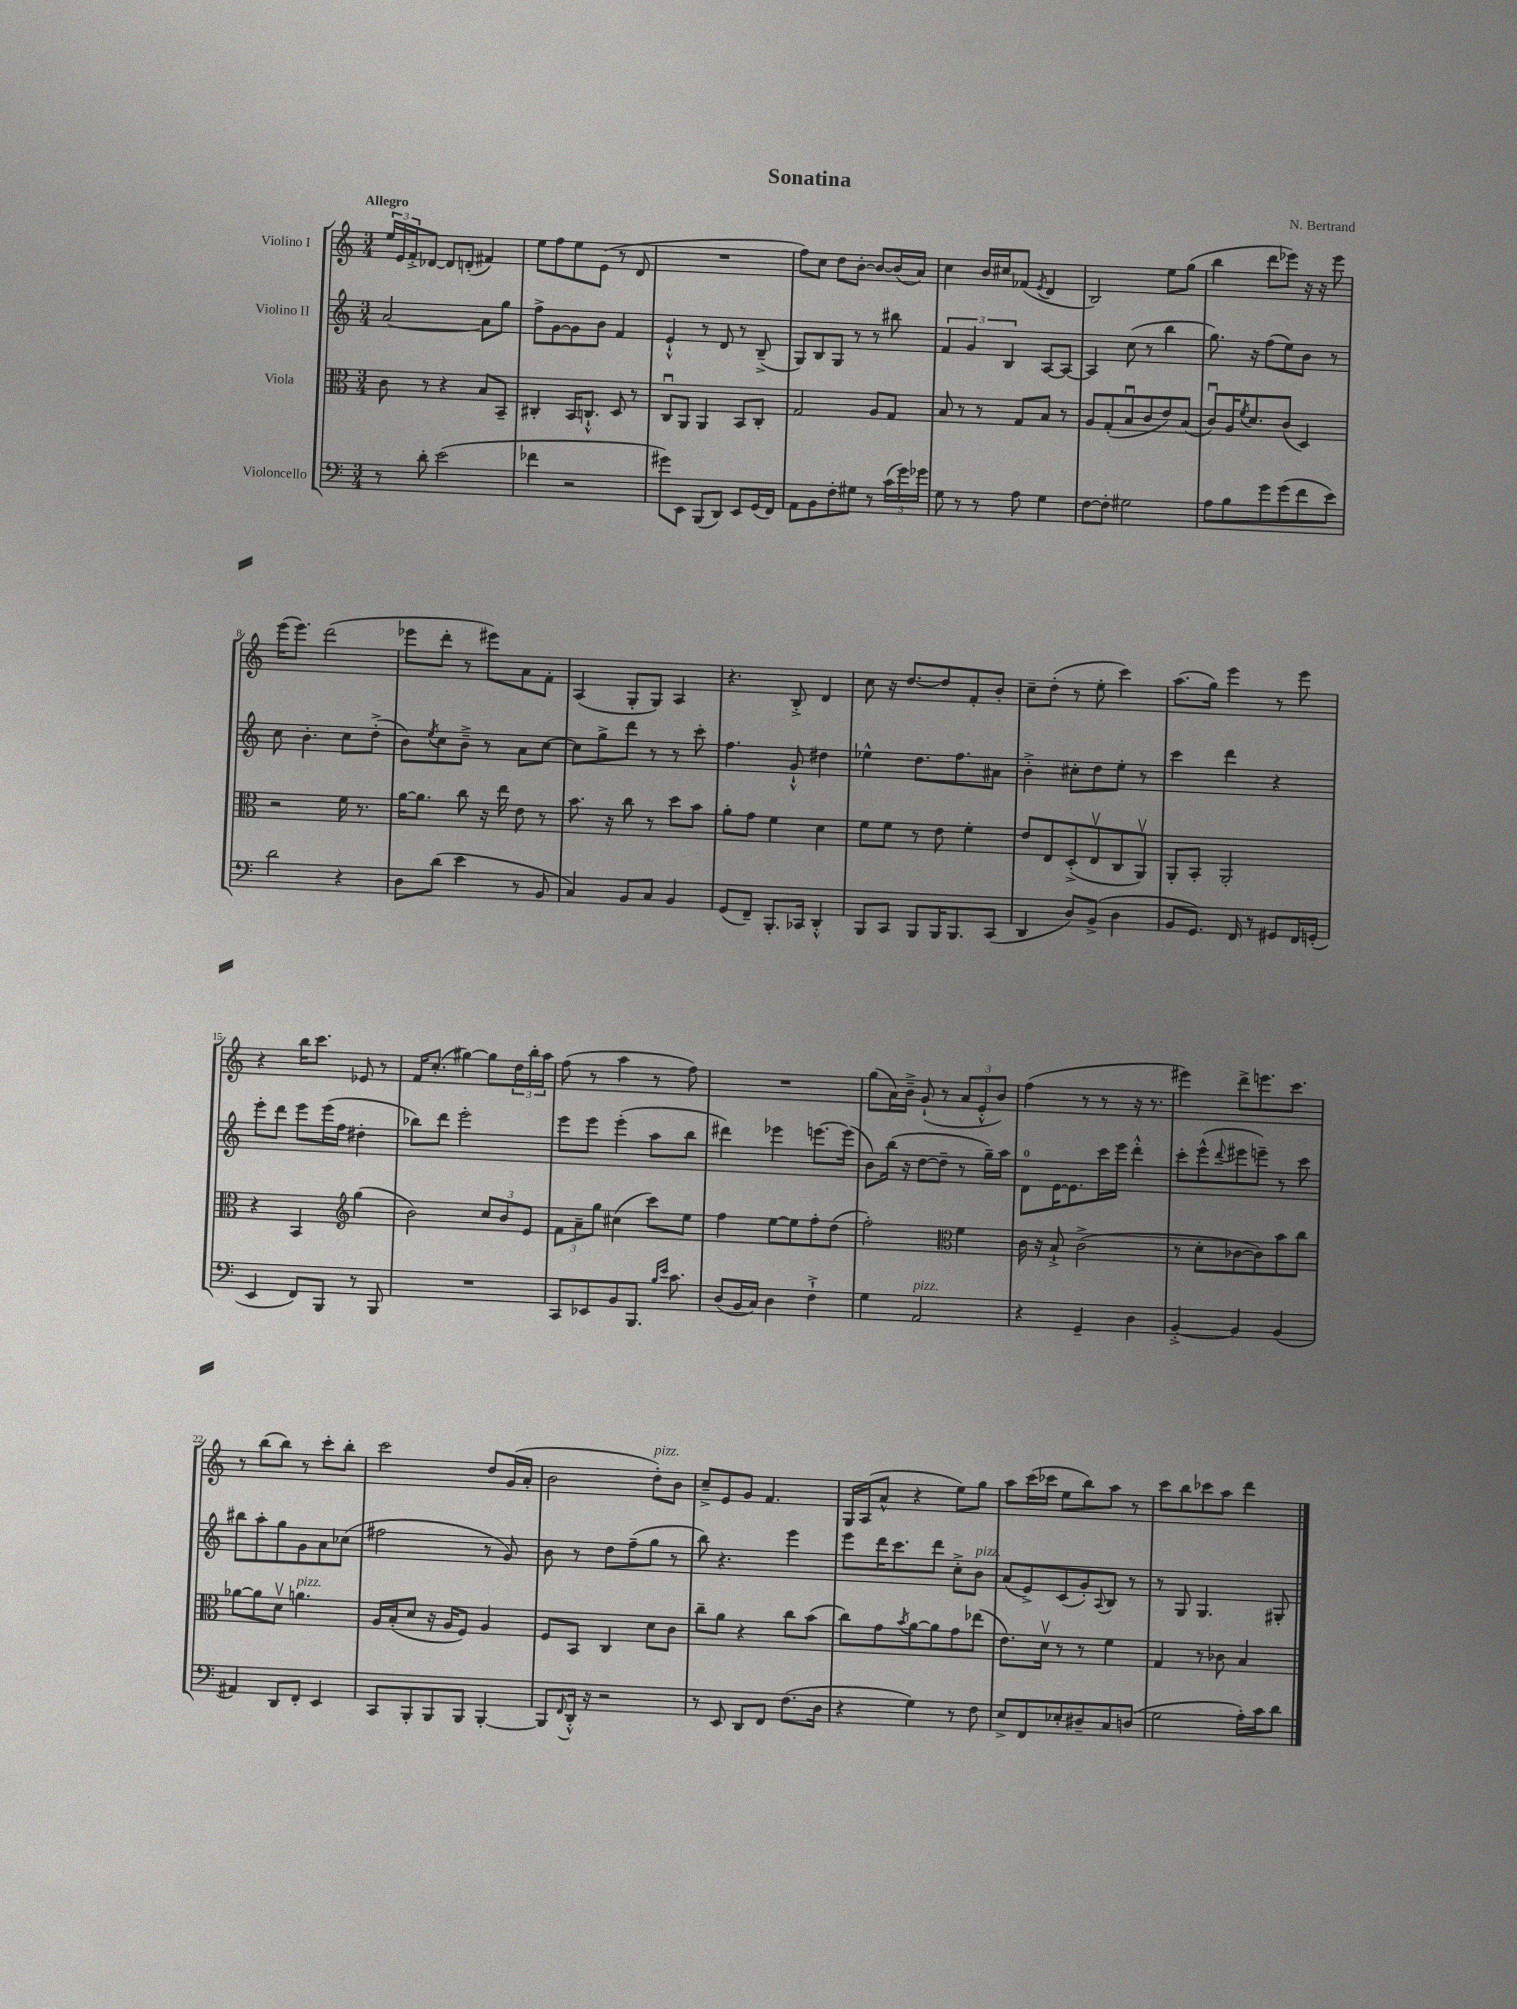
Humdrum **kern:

**kern	**kern	**kern	**kern
*staff4	*staff3	*staff2	*staff1
*clefF4	*clefC3	*clefG2	*clefG2
*k[]	*k[]	*k[]	*k[]
*M3/4	*M3/4	*M3/4	*M3/4
8r	8c	[2a	24ee
.	.	.	24e
.	.	.	24f'^
8d'	8r	.	[8d-
(2e	4r	.	8d-]
.	.	.	(8d'
.	8B	8a]	4f#)
.	8BB~	8gg	.
=	=	=	=
4f-	4C#'	8ff^	8ee
.	.	[8g	8ff
2r	16BB	8g]	8ee
.	8.C`^^	.	.
.	.	8b	(8e
.	8D	4f	8r
.	8r	.	8d
=	=	=	=
8g#)	8Cu	4e`^^	2.r
8EE	8AA	.	.
(8BBB	4AA	8r	.
8DD)	.	8d	.
8EE	8BB	8r	.
(16GG	8C'	(8B~^	.
16FF)	.	.	.
=	=	=	=
8AA	2G	8G)	8ff)
8BB	.	8B	8cc
8F'	.	8G	8dd
8G#	.	8r	[8b'
8r	8A	8r	8b_
(24c	8G	8bb#	(16b]
24g)	.	.	.
.	.	.	16a)
24g-	.	.	.
=	=	=	=
8G	8B	6f	4cc
8r	8r	.	.
.	.	6g	.
8r	8r	.	16b
.	.	.	16cc#
.	.	6B	.
8A	8G	.	(8f-
.	.	.	8qe
4G	8B	[8A	4d
.	8r	8A_	.
=	=	=	=
[8F	8A	4A]	2B)
8F']	(8G'	.	.
2G#	8Bu	(8cc	.
.	8c	8r	.
.	8e)	4bb	8ee
.	(8B	.	(8gg
=	=	=	=
8A	8cu)	8.gg)	4bb
8B	16A	.	.
.	8qf	.	.
.	8.d	16r	.
8g	.	(8ff	8ddd
(8g	(8c	8ee)	8eee-)
8f	4D)	8b	16r
.	.	.	16r
8e)	.	8r	8eee-
=	=	=	=
2d	2r	8cc	(16eee
.	.	.	8.eee)
.	.	4.b'	.
.	.	.	(2ddd
4r	16f	8cc	.
.	8.r	.	.
.	.	(8dd'^	.
=	=	=	=
8D	[16a	8b)	8eee-
.	8.a]	.	.
.	.	8qee	.
(8d	.	8cc	8ddd'
4e	8cc	8b~^	8r
.	16r	8r	8eee#)
.	16ee	.	.
8r	8e	8a	8a
8BB	8r	[8cc	8f'
=	=	=	=
4C)	8.b	8cc]	(4A
.	.	8gg^	.
.	16r	.	.
8BB	8cc	8ddd	8G'
8C	8r	8r	8G)
4BB	8dd	8r	4A
.	8b	8ccc'	.
=	=	=	=
(8GG	8a'	4.ff	4.r
8FF~)	8g	.	.
8.BBB'	4f	.	.
.	.	8g`^^	8B'^
16CC-	.	.	.
4DD'^^	4d	4dd#	4d
=	=	=	=
8BBB	8f	4ee-^^	8cc
8CC	8f	.	16r
.	.	.	[8.dd
8BBB	8r	8.dd	.
16BBB	8e	.	8dd]
8.BBB	.	8.ff	.
.	4f'	.	8f'
(8CC	.	8a#	8b'
=	=	=	=
4DD	8e	4b'^	8cc~
.	8E	.	(8dd'
8D)	(8D'^	8cc#'	8r
(8BB^	8Ev	8dd	8ee'
4D	8C	8ee'	4ccc)
.	8AAv)	8r	.
=	=	=	=
8BB	8AA'	4ccc	(8.aa
8.GG)	8BB'	.	.
.	.	.	16gg)
.	2AA'	4ddd	4eee
16FF	.	.	.
8r	.	.	.
8GG#	.	4r	8r
16FF	.	.	8eee
(16GG'	.	.	.
=	=	=	=
4EE	4r	8eee'	4r
.	.	8ddd	.
8FF)	4BB	8eee	16bb
.	.	.	8.ccc
8BBB	.	(16eee	.
.	.	16ff	.
*	*clefG2	*	*
8r	(4gg	4dd#'	8e-
8BBB	.	.	8r
=	=	=	=
2.r	2b)	8bb-)	16f
.	.	.	(8.cc'
.	.	8ddd	.
.	.	2eee'	[4gg#)
.	12cc	.	8gg#]
.	12b	.	.
.	.	.	24dd
.	12e	.	24bb'
.	.	.	24aa
=	=	=	=
8CC	12f	8eee	(8ff
.	12a~	.	.
8EE-	.	8eee	8r
.	12gg	.	.
8BB	(4cc#	(4eee'	4aa
8.BBB	.	.	.
.	8ccc)	8aa	8r
16qqB	.	.	.
16qqe	.	.	.
8.c	.	.	.
.	8ee	8bb	8ff)
=	=	=	=
(8D	4ff	4ddd#)	2.r
16BB	.	.	.
16C)	.	.	.
4D	[8ee	4eee-	.
.	8ee]	.	.
4F`^	8ff'	[8.eee	.
.	(8dd	.	.
.	.	(16eee]	.
=	=	=	=
4G	2ff')	8b)	(8gg
.	.	(16bb	16a)
.	.	16r	16b~^
2AA	.	[8dd	(8g`
.	.	8dd~]	8r
*	*clefC3	*	*
.	4f	8r	12a
.	.	.	12e'^^
.	.	16gg~)	.
.	.	.	12b)
.	.	16aa	.
=	=	=	=
4r	16c	8d	(4ff
.	16r	.	.
.	8B`^	[16e	.
.	.	8.e]	.
4GG~	(2c^	.	8r
.	.	16ccc	8r
.	.	16eee	.
4D	.	4ddd'^^	16r
.	.	.	8.r
=	=	=	=
[4BB'^	8r	8ccc'	4eee#)
.	8d'	(8eee^^	.
.	.	8qqddd	.
4BB]	[8c-	8eee#	8ddd^
.	8c-])	8eee~)	8.eee
(4BB	8b	8r	.
.	.	.	8.ccc
.	8cc	8ccc	.
=	=	=	=
4AA#)	[8a-	8bb#	8r
.	8a-]	8aa'	(8bb
8DD	8dv	8gg	8bb)
8FF'	4.a	8g	8r
4EE	.	8a	8ccc'
.	.	(8cc-	8bb'
=	=	=	=
8CC	16A	2ff#	2ccc
.	(16B'	.	.
8BBB'	8d	.	.
8BBB	16r	.	.
.	16A	.	.
8BBB	8F)	.	.
[4BBB'	4A	8r	8dd
.	.	8g)	(16g
.	.	.	16a'
=	=	=	=
8BBB]	8F	8b	2b
8qqFF	.	.	.
16DD'^^	8BB	8r	.
16r	.	.	.
2r	4C	8dd	.
.	.	(8ff~	.
.	8d	8gg	8dd')
.	8c	8r	8b
=	=	=	=
8r	8cc~	8bb)	8cc~^
8EE	8a	4.r	8e
8DD	4r	.	8g
8FF	.	.	4.f
(8.F	8cc	4eee	.
.	(8b	.	.
16D	.	.	.
=	=	=	=
4r	8cc)	8eee	16G
.	.	.	(16A
.	8g	16ddd	8a^^
.	.	8.ccc	.
.	8qb	.	.
4G)	[8a	.	4r
.	8a]	8ddd	.
8r	8g	8cc'^	8ee)
8F	(8ee-	8b	8gg
=	=	=	=
8E^	8.e)	(8a	8aa
8FF	.	8e^)	(16ccc
.	16dv	.	16ccc-
8E-'	8r	(8c	8ee
8D#~	8r	8g')	8bb)
.	.	8qqA	.
8C	4f	8B	8aa
(8D	.	8r	8r
=	=	=	=
2G	4G	8r	8ccc
.	.	8G	8bb
.	8r	4.G	8ccc-
.	8c-	.	8aa
16A')	4B	.	4ddd
16c	.	.	.
8d	.	8G#'	.
==	==	==	==
*-	*-	*-	*-
